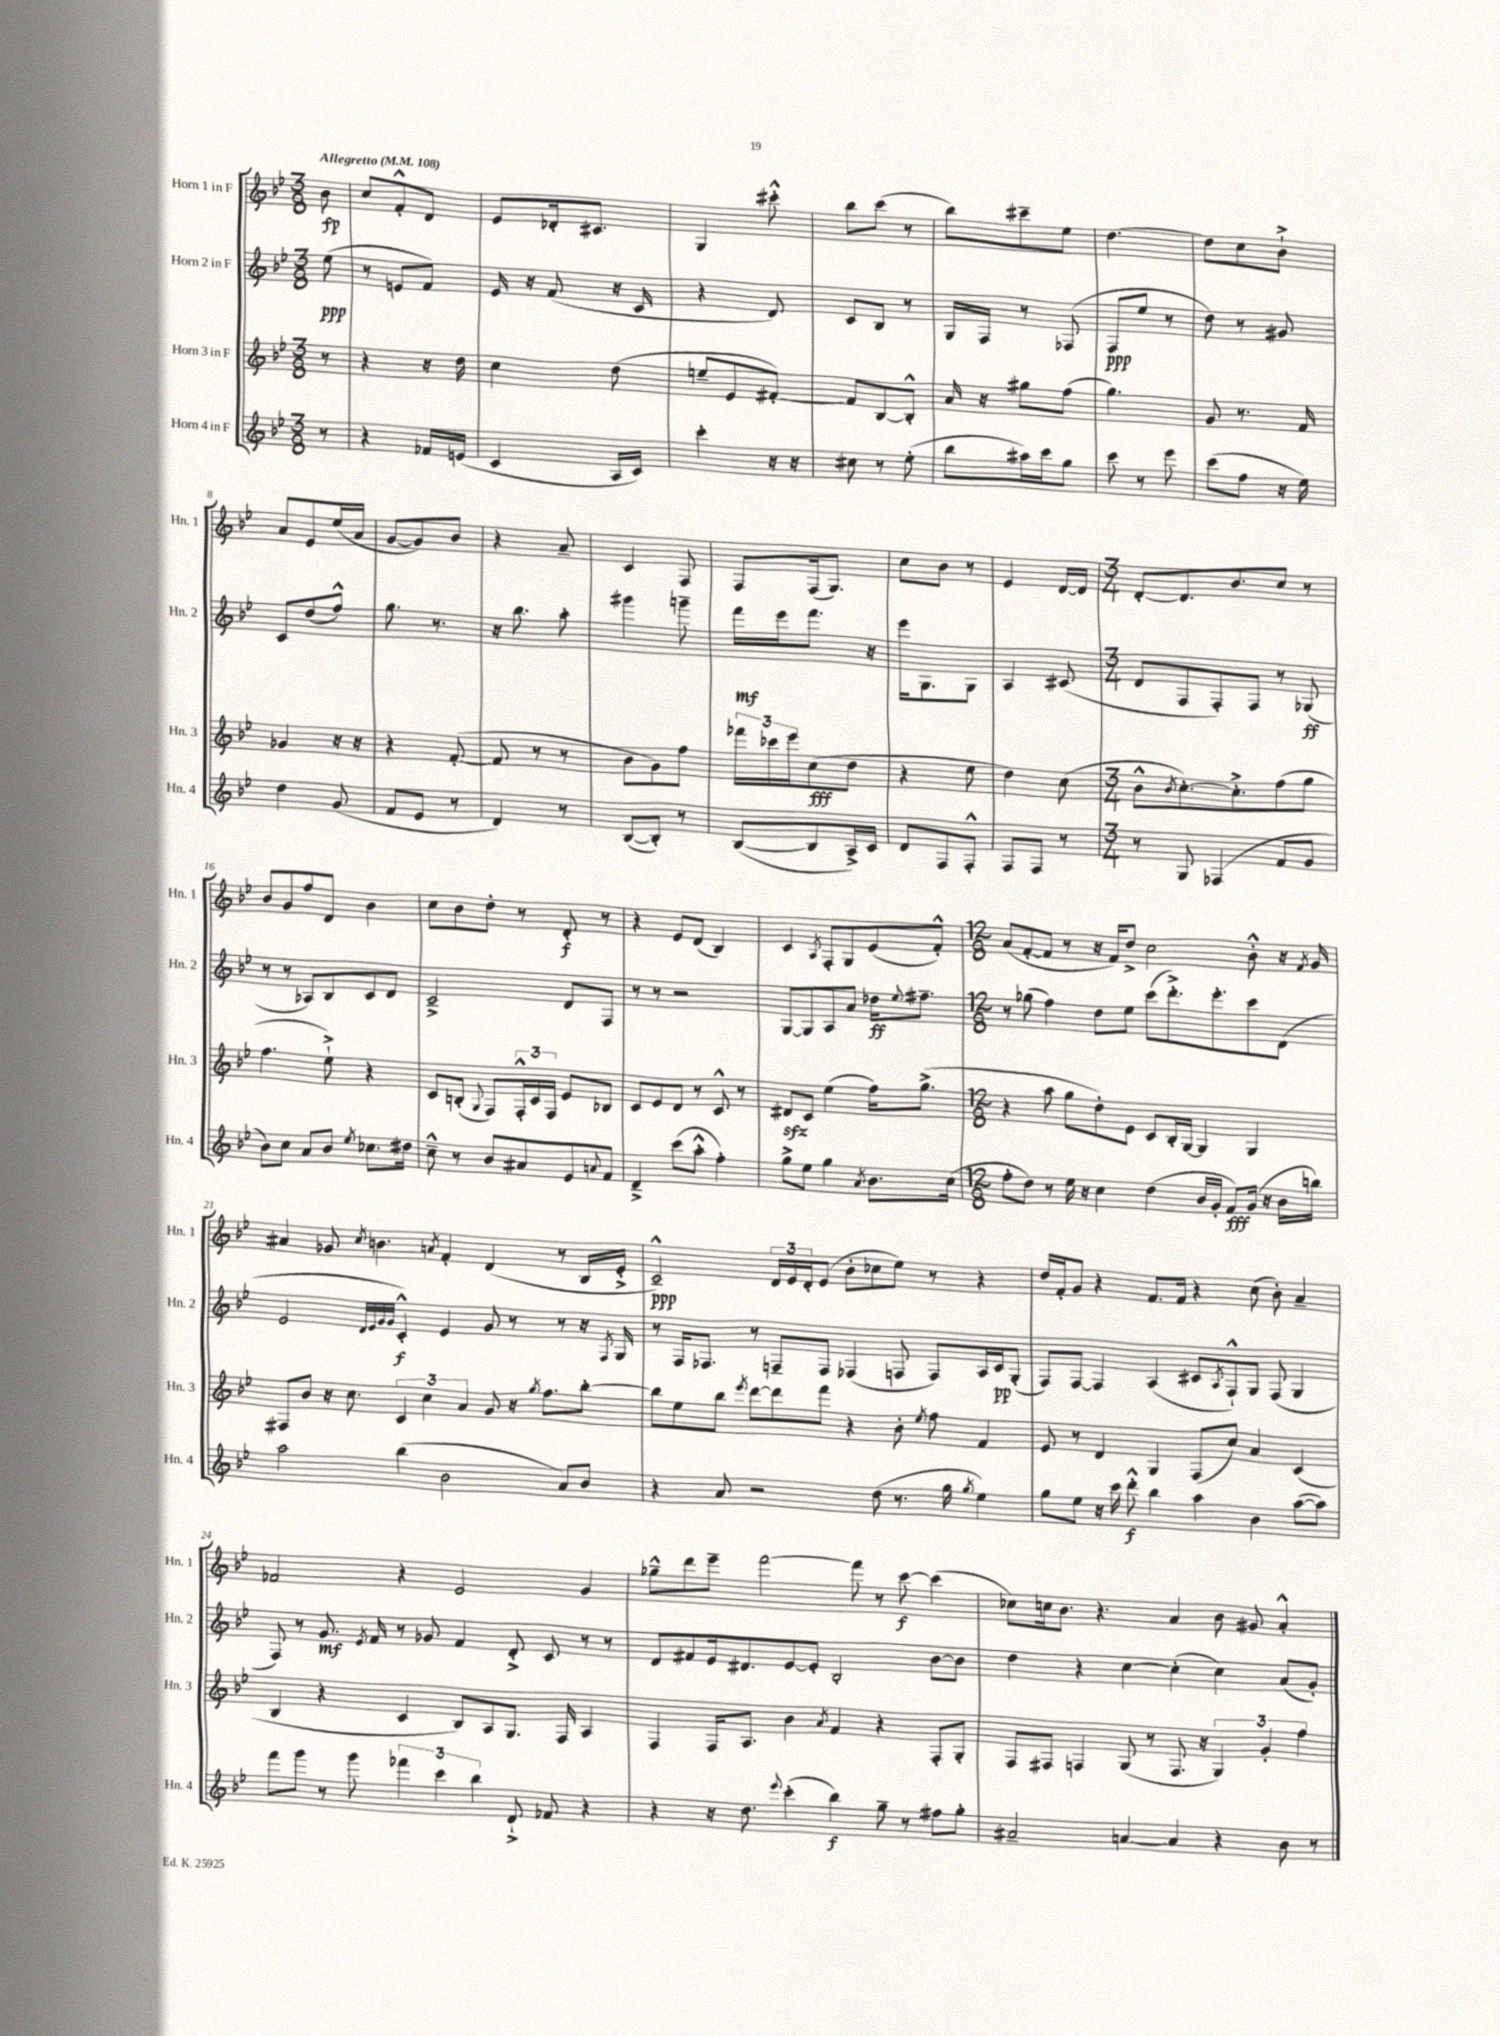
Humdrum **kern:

**kern	**dynam	**kern	**dynam	**kern	**dynam	**kern	**dynam
*part4	*part4	*part3	*part3	*part2	*part2	*part1	*part1
*staff4	*staff4	*staff3	*staff3	*staff2	*staff2	*staff1	*staff1
*I"Horn 4 in F	*	*I"Horn 3 in F	*	*I"Horn 2 in F	*	*I"Horn 1 in F	*
*I'Hn. 4	*	*I'Hn. 3	*	*I'Hn. 2	*	*I'Hn. 1	*
*clefG2	*	*clefG2	*	*clefG2	*	*clefG2	*
*k[b-e-]	*	*k[b-e-]	*	*k[b-e-]	*	*k[b-e-]	*
*M3/8	*	*M3/8	*	*M3/8	*	*M3/8	*
*MM108	*	*MM108	*	*MM108	*	*MM108	*
=	=	=	=	=	=	=	=
!	!	!	!	!	!	!LO:TX:a:B:t=Allegretto	!
8r	.	8r	.	(8ee-\	ppp	8b-\	fp
=1	=1	=1	=1	=1	=1	=1	=1
4r	.	4r	.	8r	.	8cc/L	.
.	.	.	.	8en/L	.	8f'^^/	.
16f-X/LL	.	16r	.	8f/J)	.	8d/J	.
(16en/JJ	.	16dd\	.	.	.	.	.
=2	=2	=2	=2	=2	=2	=2	=2
4c/	.	4cc\	.	16e-/	.	8e-/L	.
.	.	.	.	16r	.	.	.
.	.	.	.	(8f/	.	16d-X'/k	.
.	.	.	.	.	.	8.c#X/J	.
16A/LL	.	(8dd\	.	16r	.	.	.
16c/JJ)	.	.	.	16c/	.	.	.
=3	=3	=3	=3	=3	=3	=3	=3
4ccc'\	.	8een~/L	.	4r	.	4G/	.
.	.	8e-/	.	.	.	.	.
16r	.	[8f#X'/J)	.	8d/)	.	8ccc#X'^^\	.
16r	.	.	.	.	.	.	.
=4	=4	=4	=4	=4	=4	=4	=4
8cc#X\	.	8f#/L]	.	8c/L	.	8bb-\L	.
8r	.	[8B-/	.	8B-/J	.	(8ccc\J	.
(8ee-'\	.	8B-'^^/J]	.	8r	.	8r	.
=5	=5	=5	=5	=5	=5	=5	=5
8bb-\L	.	16a/	.	16G/LL	.	8bb-\L)	.
.	.	16r	.	16F/JJ	.	.	.
16aa#X\L)	.	8gg#X\L	.	8r	.	8ccc#X~\	.
16ccc\J	.	.	.	.	.	.	.
8gg\J	.	(8ff\J	.	(8F-X/	.	8ee-\J	.
=6	=6	=6	=6	=6	=6	=6	=6
8ccc\	.	4.gg\)	.	8F/L	ppp	[4.dd\	.
8r	.	.	.	8ee-/J	.	.	.
8eee-\	.	.	.	8r	.	.	.
=7	=7	=7	=7	=7	=7	=7	=7
(8ccc\L	.	8g/	.	8dd\)	.	8dd\L]	.
8ff\J	.	8.r	.	8r	.	8cc\	.
16r	.	.	.	8g#X/	.	8b-`^\J	.
16ee-\)	.	16f/	.	.	.	.	.
!!LO:LB:g=z
=8	=8	=8	=8	=8	=8	=8	=8
4dd\	.	4g-X/	.	8c/L	.	8a/L	.
.	.	.	.	(8dd/	.	8e-/	.
(8g/	.	16r	.	8ff^^/J)	.	(16ee-/L	.
.	.	16r	.	.	.	16a/JJ	.
=9	=9	=9	=9	=9	=9	=9	=9
8f/L	.	4r	.	8.gg\	.	[8g/L	.
8e-/J	.	.	.	.	.	8g/])	.
.	.	.	.	8.r	.	.	.
8r	.	([8f'/	.	.	.	8b-/J	.
=10	=10	=10	=10	=10	=10	=10	=10
4d/)	.	8f/]	.	16r	.	4r	.
.	.	.	.	8.bb-\	.	.	.
.	.	8r	.	.	.	.	.
8r	.	8r	.	8aa'\	.	8a~/	.
=11	=11	=11	=11	=11	=11	=11	=11
([8B-/L	.	8b-\L	.	4ggg#X\	.	4c/	.
8B-'/J])	.	8g\)	.	.	.	.	.
8r	.	8ff\J	.	8gggn~\	.	8F/	.
=12	=12	=12	=12	=12	=12	=12	=12
([8B-/L	.	24fff-X\LL	.	16fff\LL	mf	8F/L	.
.	.	24ccc-X\	.	.	.	.	.
.	.	.	.	16eee-\J	.	.	.
.	.	24eee-\J	.	.	.	.	.
8B-/]	.	(8cc\	fff	8.fff\J	.	(16F/k	.
.	.	.	.	.	.	8.G/J)	.
16A^/L)	.	8dd\J	.	.	.	.	.
16c/JJ	.	.	.	16r	.	.	.
=13	=13	=13	=13	=13	=13	=13	=13
8d/L	.	4r	.	16eee-\KL	.	8cc\L	.
.	.	.	.	8.G\	.	.	.
8F/	.	.	.	.	.	8b-\J	.
8F'^^/J	.	8ee-\	.	8G\J	.	8r	.
=14	=14	=14	=14	=14	=14	=14	=14
8F/L	.	4dd\)	.	4A/	.	4e-/	.
8F/J	.	.	.	.	.	.	.
8r	.	(8cc\	.	(8c#X/	.	[16d/LL	.
.	.	.	.	.	.	16d/JJ]	.
=15	=15	=15	=15	=15	=15	=15	=15
*M3/4	*	*M3/4	*	*M3/4	*	*M3/4	*
8r	.	8b-^^\L	.	8d/L	.	[8d'/L	.
.	.	8qb-/	.	.	.	.	.
8G/	.	[8.cc'\)	.	8F/	.	8.d/]	.
(4F-X/	.	.	.	8F'/)	.	.	.
.	.	8.cc'^\]	.	.	.	8.b-/	.
.	.	.	.	8F/J	.	.	.
8f/L	.	(8ff\	.	8r	.	8cc/J	.
8g/J	.	8gg\J	.	(8G-X/	ff	8r	.
!!LO:LB:g=z
=16	=16	=16	=16	=16	=16	=16	=16
8b-\L)	.	4.ff\	.	8r	.	8b-/L	.
8cc\J	.	.	.	8r	.	8g/	.
8a/L	.	.	.	8A-X/L)	.	8ff/	.
8b-/J	.	8ee-`^\)	.	8B-/	.	8d/J	.
8qee-/	.	.	.	.	.	.	.
8.cc-X\L	.	4r	.	8c/	.	4b-\	.
.	.	.	.	8d/J	.	.	.
16dd#X\Jk	.	.	.	.	.	.	.
=17	=17	=17	=17	=17	=17	=17	=17
8cc~^^\	.	8c/L	.	2c~^/	.	8cc\L	.
8r	.	(8Bn'/J	.	.	.	8b-\	.
.	.	8qqG/	.	.	.	.	.
8b-/L	.	8F/L)	.	.	.	8dd'\J	.
8a#X/	.	24F'^^/L	.	.	.	8r	.
.	.	24c/	.	.	.	.	.
.	.	24F/JJ	.	.	.	.	.
8e-/	.	8e-/L	.	8d/L	.	8d'/	f
8qqan/	.	.	.	.	.	.	.
8f/J	.	8B-X/J	.	8F/J	.	8r	.
=18	=18	=18	=18	=18	=18	=18	=18
4d~^/	.	8c/L	.	8r	.	4r	.
.	.	8e-/	.	8r	.	.	.
(8ccc\L	.	8d/J	.	2r	.	8e-/L	.
8aa'^^\J	.	8r	.	.	.	(8d/J	.
4ff'\)	.	8c^^/	.	.	.	4B-/)	.
.	.	8r	.	.	.	.	.
=19	=19	=19	=19	=19	=19	=19	=19
8gg^\L	.	8d#Xzz/L	.	[8G/L	.	4c/	.
8ee-\J	.	8c/J	.	8G/]	.	.	.
.	.	.	.	.	.	8qA/	.
4gg\	.	(4ee-\	.	8A/	.	8F'/L	.
.	.	.	.	8a/J	.	8G/	.
8qa/	.	.	.	.	.	.	.
8.b-\L	.	16ff\KL)	.	16dd-X\KL	ff	(8e-/	.
.	.	.	.	8qqee-/	.	.	.
.	.	(8.gg^\J	.	8.ff#X~\J	.	.	.
.	.	.	.	.	.	8f'^^/J)	.
(16cc\Jk	.	.	.	.	.	.	.
=20	=20	=20	=20	=20	=20	=20	=20
*M12/8	*	*M12/8	*	*M12/8	*	*M12/8	*
8ff'\L	.	4r	.	8r	.	(8a/L	.
8dd\J)	.	.	.	(8gg-X\	.	[8f'/	.
8r	.	8aa\	.	4ff\)	.	8f/J]	.
16ee-\	.	8gg\L	.	.	.	8r	.
16r	.	.	.	.	.	.	.
4cc\	.	8dd'\)	.	8dd\L	.	16r	.
.	.	.	.	.	.	16f/KL)	.
.	.	8e-\J	.	8ee-\J	.	8dd^/J	.
(4dd\	.	8c/L	.	(8ccc\L	.	2cc\	.
.	.	16B-'/L	.	8.ddd'^\)	.	.	.
.	.	[16G/JJ	.	.	.	.	.
16b-/LL	.	4G/]	.	.	.	.	.
16g'/JJ	.	.	.	8.eee-'\	.	.	.
8f/L)	fff	.	.	.	.	.	.
(16g/Jk	.	4G/	.	8ccc\	.	8b-'^^\	.
16r	.	.	.	.	.	.	.
16b-\LL	.	.	.	(8d\J	.	16r	.
.	.	.	.	.	.	8qf/	.
16bbn\JJ)	.	.	.	.	.	16g/	.
!!LO:LB:g=z
=21	=21	=21	=21	=21	=21	=21	=21
2aa\	.	8F#X/L	.	2e-/	.	4a#X/	.
.	.	8b-/J	.	.	.	.	.
.	.	16r	.	.	.	8g-X/	.
.	.	8.cc\	.	.	.	.	.
.	.	.	.	.	.	8qcc/	.
.	.	.	.	.	.	4.bn\	.
.	.	.	.	32qqd/LLL	.	.	.
.	.	.	.	32qqe-/	.	.	.
.	.	.	.	32qqg/	.	.	.
.	.	.	.	32qqg/JJJ	.	.	.
(4bb-\	.	6c/	.	4c'^^/)	f	.	.
.	.	6cc\	.	.	.	.	.
.	.	.	.	.	.	8qan/	.
2b-\	.	.	.	4e-/	.	4f'/	.
.	.	6a/	.	.	.	.	.
.	.	8g/	.	8g/	.	(4d/	.
.	.	16r	.	8r	.	.	.
.	.	8qgg/	.	.	.	.	.
.	.	8.ff\L	.	.	.	.	.
8a/L)	.	.	.	8r	.	8r	.
8b-/J	.	[8bb-'\J	.	16r	.	16B-/LL	.
.	.	.	.	8qF/	.	.	.
.	.	.	.	16G/	.	16e-'^/JJ	.
=22	=22	=22	=22	=22	=22	=22	=22
4r	.	8bb-\L]	.	8r	.	2c~^^/)	ppp
.	.	8ee-\	.	16F/KL	.	.	.
.	.	.	.	8.F-X/J	.	.	.
8a/	.	8bb-\J	.	.	.	.	.
.	.	8qeee-/	.	.	.	.	.
2r	.	[8ddd\L	.	8r	.	.	.
.	.	8ddd\]	.	8Fn~/L	.	24d/LL	.
.	.	.	.	.	.	24e-/	.
.	.	.	.	.	.	24d'/J	.
.	.	8fff\J	.	8F/J	.	(8e-/J	.
.	.	4r	.	(4F-X/	.	8b-'\L	.
(8dd\	.	.	.	.	.	8cc-X\	.
8.r	.	8b-'\	.	8Fn/	.	8ee-\J)	.
.	.	8qee-/	.	.	.	.	.
.	.	8ff\	.	8F/L)	.	8r	.
16gg\	.	.	.	.	.	.	.
8qgg/	.	.	.	.	.	.	.
4ee-\)	.	4f/	.	16A/L	.	4r	.
.	.	.	.	16c/J	pp	.	.
.	.	.	.	(8G'/J	.	.	.
=23	=23	=23	=23	=23	=23	=23	=23
8gg\L	.	8e-/	.	8F/L)	.	16dd/LL	.
.	.	.	.	.	.	16f'/J	.
8ee-\J	.	8r	.	[8F/J	.	8g/J	.
16r	.	4d/	.	4F/]	.	4r	.
16ccc\	.	.	.	.	.	.	.
8ddd'^^\	f	.	.	.	.	.	.
4bb-\	.	4G/	.	(4A/	.	8.f/L	.
.	.	.	.	.	.	16f/Jk	.
4aa\	.	(8F/L	.	8c#X/L	.	4r	.
.	.	.	.	8qA/	.	.	.
.	.	8cc/J)	.	8F`^^/)	.	.	.
4b-\	.	4a/	.	8G/J	.	(8cc\	.
.	.	.	.	(8F/	.	8b-'\)	.
([8aa\L	.	(4c/	.	4G/	.	4a~/	.
8aa\J])	.	.	.	.	.	.	.
!!LO:LB:g=z
=24	=24	=24	=24	=24	=24	=24	=24
8fff\L	.	4B-/	.	8F/)	.	2f-X/	.
8ggg\J	.	.	.	8r	.	.	.
8r	.	4r	.	8.g/	mf	.	.
8ggg\	.	.	.	.	.	.	.
.	.	.	.	8qe-/	.	.	.
.	.	.	.	16f/	.	.	.
6fff-X\	.	4c/	.	8r	.	4r	.
.	.	.	.	8g-X/	.	.	.
6ccc\	.	.	.	.	.	.	.
.	.	8B-/L)	.	4f/	.	2e-/	.
6bb-\	.	.	.	.	.	.	.
.	.	8A/	.	.	.	.	.
8d`^/	.	8.G/J	.	8d'^/	.	.	.
8f-X/	.	.	.	8c/	.	.	.
.	.	16F/	.	.	.	.	.
4r	.	4A/	.	8r	.	4g/	.
.	.	.	.	8r	.	.	.
=25	=25	=25	=25	=25	=25	=25	=25
4r	.	4F/	.	8d/L	.	8gg-X~^^\L	.
.	.	.	.	8f#X/	.	8ddd\	.
16r	.	16F/KL	.	16e-/k	.	8eee-~\J	.
8.dd\	.	8.A/J	.	8.d#X/	.	.	.
.	.	.	.	.	.	[2fff\	.
8qqeee-/	.	.	.	.	.	.	.
(4ccc'\	.	4b-\	.	[8e-/	.	.	.
.	.	.	.	8e-'/J]	.	.	.
.	.	8qa/	.	.	.	.	.
4bb-\)	f	4f/	.	2B-'/	.	.	.
.	.	.	.	.	.	8fff\]	.
8gg~\	.	4r	.	.	.	8r	.
8r	.	.	.	.	.	[8ccc\	f
8ff#X\L	.	8F'/L	.	[8b-\L	.	(4ccc\]	.
8gg'\J	.	8G'/J	.	8b-\J]	.	.	.
=26	=26	=26	=26	=26	=26	=26	=26
2a#X~/	.	8F/L	.	4dd\	.	8cc-X\L)	.
.	.	8F#X/J	.	.	.	16ccn\k	.
.	.	.	.	.	.	8.b-\J	.
.	.	4Fn/	.	4r	.	.	.
.	.	.	.	.	.	4.r	.
[4an/	.	(8G/	.	[4cc\	.	.	.
.	.	8r	.	.	.	.	.
4a/]	.	8.F/	.	(4cc'\]	.	4a/	.
.	.	16r	.	.	.	.	.
4r	.	6G/)	.	4cc\)	.	8b-\	.
.	.	.	.	.	.	8g#X/	.
.	.	6g'/	.	.	.	.	.
8b-\	.	.	.	(8a/L	.	4a'^^/	.
.	.	6ff\	.	.	.	.	.
8r	.	.	.	8g'/J)	.	.	.
==	==	==	==	==	==	==	==
*-	*-	*-	*-	*-	*-	*-	*-
